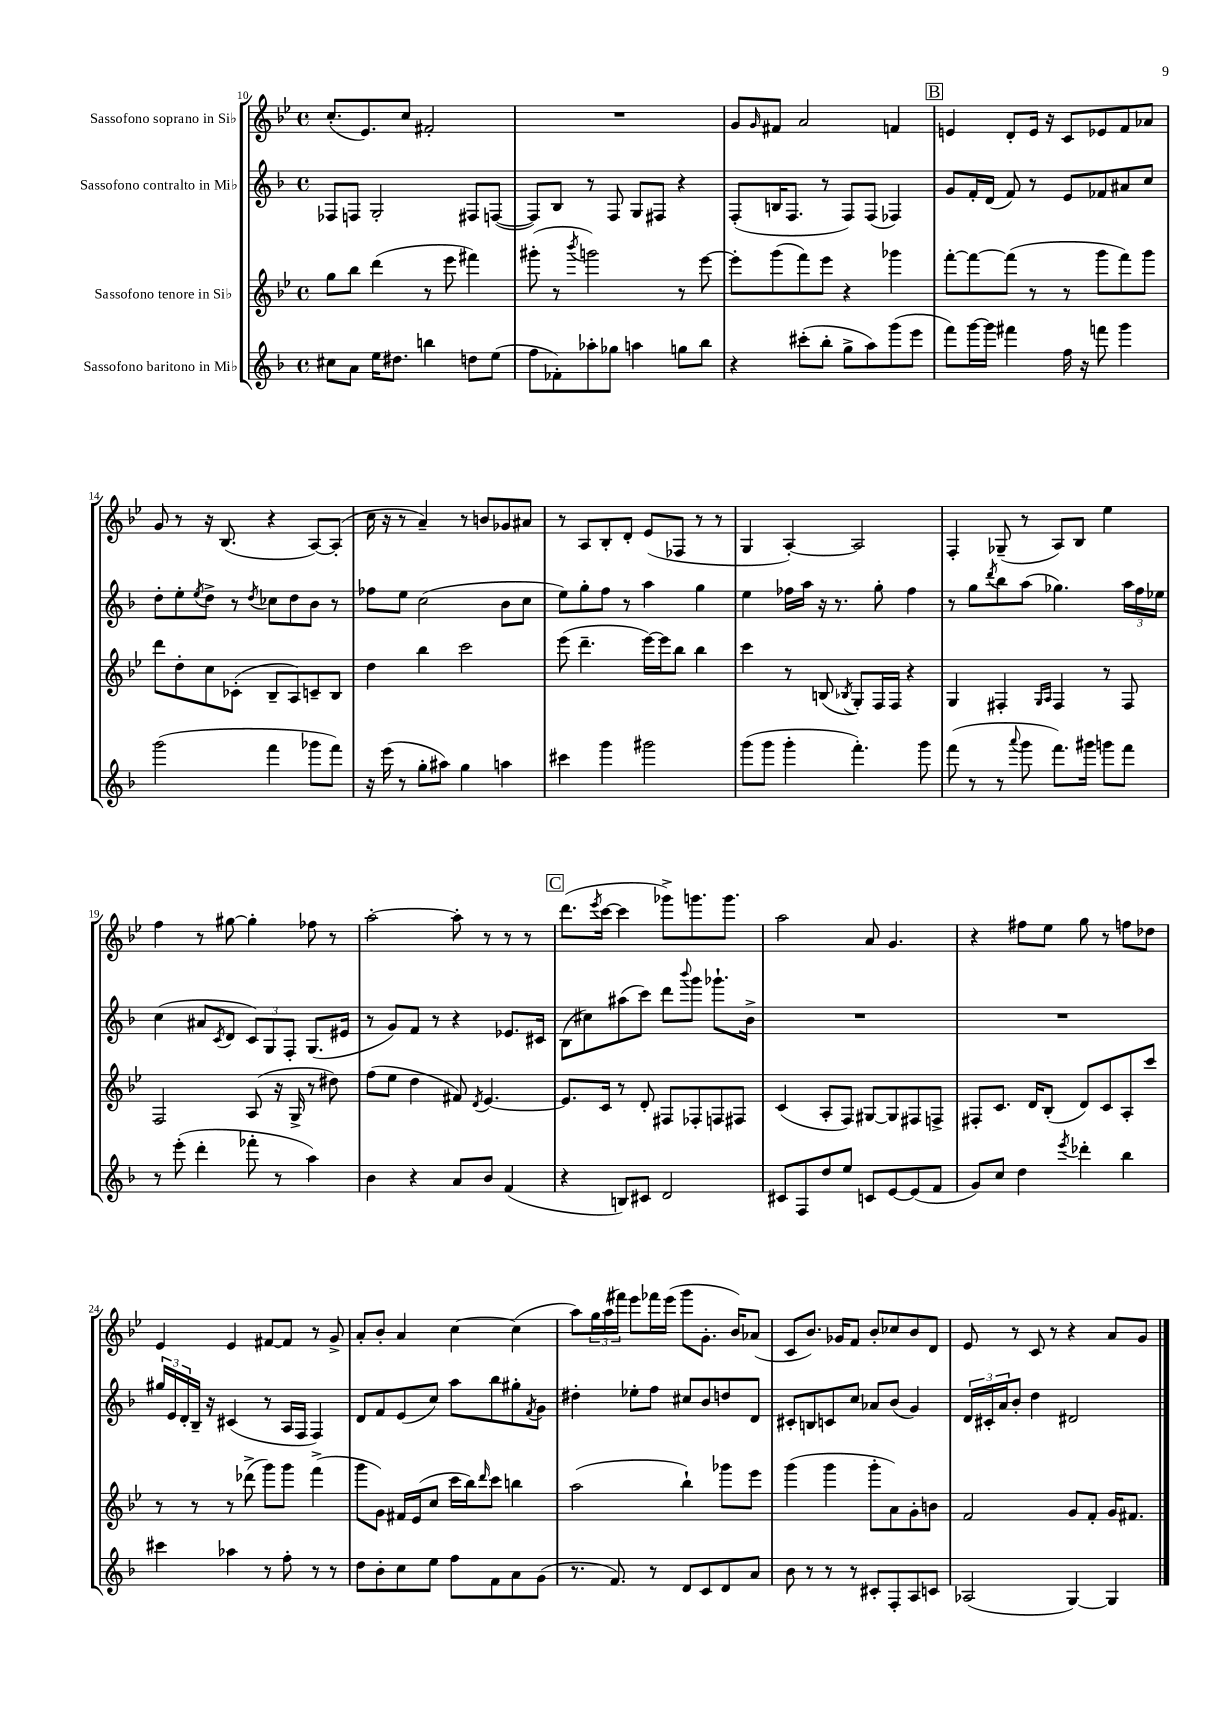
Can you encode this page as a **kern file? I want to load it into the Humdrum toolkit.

**kern	**kern	**kern	**kern
*part4	*part3	*part2	*part1
*staff4	*staff3	*staff2	*staff1
*I"Sassofono baritono in Mi♭	*I"Sassofono tenore in Si♭	*I"Sassofono contralto in Mi♭	*I"Sassofono soprano in Si♭
*clefG2	*clefG2	*clefG2	*clefG2
*k[b-]	*k[b-e-]	*k[b-]	*k[b-e-]
*M4/4	*M4/4	*M4/4	*M4/4
*met(c)	*met(c)	*met(c)	*met(c)
=10	=10	=10	=10
8cc#X\L	8gg\L	8F-X/L	(8.cc'/L
8a\J	8bb-\J	8Fn/J	.
.	.	.	8.e-/)
16ee\KL	(4ddd\	2G'/	.
8.dd#X\J	.	.	.
.	.	.	8cc/J
4bbn\	8r	.	2f#X'/
.	8eee-\	.	.
8ddn\L	4fff#X\)	8F#X/L	.
(8ee\J	.	([8Fn/J	.
=11	=11	=11	=11
8ff\L	(8ggg#X'\	8F/L])	1r
8f-X'\)	8r	8B-/J	.
.	8qbbb-/	.	.
8aa-X'\	2gggn\)	8r	.
8gg-X\J	.	8F/	.
4aan\	.	8G/L	.
.	.	8F#X/J	.
8ggn\L	8r	4r	.
8bb-\J	[8eee-\	.	.
=12	=12	=12	=12
4r	8eee-'\L]	(8F'/L	8g/L
.	.	.	16qqg/
.	(8ggg\	16Bn/K	8f#X/J
.	.	8.F/J	.
(8ccc#X'\L	8fff\)	.	2a/
8bb-'\J	8eee-\J	8r	.
8gg^\L	4r	8F/L)	.
8aa\)	.	(8F/J	.
(8ggg\	4ggg-X\	4F-X/)	4fn/
8eee\J	.	.	.
!!LO:REH:place=s1:t=B
=13	=13	=13	=13
8fff\L)	[8fff'\L	8g/L	4en/
[16ggg\L	8fff\_	16f'/L	.
16ggg\JJ]	.	(16d/JJ	.
4fff#X\	(8fff\J]	8f/)	8d'/L
.	8r	8r	16e/Jk
.	.	.	16r
16ff\	8r	8e/L	8c/L
16r	.	.	.
8fffn\	8ggg\L	8f-X/	8e-X/
4ggg\	8fff\)	8a#X/	8f/
.	8ggg\J	8cc/J	8a-X/J
!!LO:LB:g=z
=14	=14	=14	=14
(2ggg\	8ddd\L	8dd'\L	8g/
.	8dd'\	8ee'\	8r
.	.	8qee/	.
.	8cc\	8dd^\J	16r
.	.	.	(8.B-/
.	(8c-X'\J	8r	.
.	.	8qdd/	.
4fff\	8B-~/L	8cc-X\L	4r
.	8A/)	8dd\	.
8ggg-X\L	8cn~/	8b-\J	[8A/L)
8fff\J)	8B-/J	8r	(8A'/J]
=15	=15	=15	=15
16r	4dd\	8ff-X\L	16cc\
(16eee\	.	.	16r
8r	.	8ee\J	8r
8gg'\L	4bb-\	(2cc\	4a~/)
8aa#X\J)	.	.	.
4gg\	2ccc\	.	8r
.	.	.	8bn/L
4aan\	.	8b-\L	8g-X/
.	.	8cc\J	8a#X/J
=16	=16	=16	=16
4ccc#X\	(8eee-\	8ee\L)	8r
.	4.ddd~\	8gg'\	8A/L
4ggg\	.	8ff\J	8B-'/
.	.	8r	8d'/J
2ggg#X\	[16eee-\LL)	4aa\	(8e-/L
.	16eee-\J]	.	.
.	8bb-\J	.	8F-X/J
.	4bb-\	4gg\	8r
.	.	.	8r
=17	=17	=17	=17
(8ggg\L	4ccc\	4ee\	4G/
8ggg\J	.	.	.
4ggg'\	8r	16ff-X\LL	[4A'/)
.	.	16aa\JJ	.
.	(8Bn/	16r	.
.	.	8.r	.
.	8qB-X/	.	.
4.fff'\)	8G'/L)	.	2A/]
.	16F/L	8gg'\	.
.	16F/JJ	.	.
.	4r	4ff-\	.
8ggg\	.	.	.
=18	=18	=18	=18
(8fff\	4G/	8r	4F'/
8r	.	8gg\L	.
.	.	8qddd/	.
8r	4F#X'/	8bb-\	(8G-X~/
8qqaaa/	.	.	.
8ggg\	.	(8aa\J	8r
.	16qqG/LL	.	.
.	16qqA/JJ	.	.
8.fff\L)	4F#/	4.gg-X\)	8A/L)
.	.	.	8B-/J
16ggg#X\Jk	.	.	.
8gggn\L	8r	.	4ee-\
8fff\J	8F#/	24aa\LL	.
.	.	24ff\	.
.	.	24ee-X\JJ	.
!!LO:LB:g=z
=19	=19	=19	=19
8r	2F/	(4cc\	4ff\
(8eee'\	.	.	.
4ddd'\	.	8a#X/L	8r
.	.	8qc/	.
.	.	8d/J	[8gg#X\
8fff-X'\	(8A/	12c/L)	4gg#'\]
.	.	12G/	.
8r	16r	.	.
.	.	12F'/J	.
.	16G^/	.	.
4aa\)	8r	(8.G/L	8ff-X\
.	8dd#X\)	.	8r
.	.	16e#X/Jk	.
=20	=20	=20	=20
4b-\	(8ff\L	8r	[2aa'\
.	8ee-\J	8g/L)	.
4r	4dd\	8f/J	.
.	.	8r	.
8a/L	8f#X/)	4r	8aa'\]
.	8qd/	.	.
8b-/J	[4.e-/	.	8r
(4f/	.	8.e-X/L	8r
.	.	.	8r
.	.	16c#X/Jk	.
!!LO:REH:place=s1:t=C
=21	=21	=21	=21
4r	8.e-/L]	(8B-\L	(8.ddd\L
.	.	8cc#X\)	.
.	.	.	8qeee-/
.	16c/Jk	.	[16ccc\Jk
8Bn/L)	8r	(8aa#X\	4ccc\]
8c#X/J	8d'/	8ccc\J)	.
2d/	8F#X/L	8ddd\L	8ggg-X^\L)
.	.	8qqbbb-/	.
.	8F-X'/	8ggg\J	8.gggn\
.	8Fn/	8.ggg-X`\L	.
.	.	.	8.ggg\J
.	8F#X/J	.	.
.	.	16b-^\Jk	.
=22	=22	=22	=22
8c#X/L	(4c/	1r	2aa\
8F/	.	.	.
8dd/	8A'/L	.	.
8ee/J	8F/J)	.	.
8cn/L	[8G#X/L	.	8a/
[8e/	8G#/]	.	4.g/
(8e/]	8F#X/	.	.
8f/J	8Fn^/J	.	.
=23	=23	=23	=23
8g/L)	8F#X'/L	1r	4r
8cc/J	8.c/J	.	.
4dd\	.	.	8ff#X\L
.	16d/KL	.	.
.	(8B-'/J	.	8ee-\J
8qeee/	.	.	.
4ddd-X'\	8d/L)	.	8gg\
.	8c/	.	8r
4bb-\	8A'/	.	8ffn\L
.	8ccc/J	.	8dd-X\J
!!LO:LB:g=z
=24	=24	=24	=24
4ccc#X\	8r	24gg#X/LL	4e-/
.	.	24e/	.
.	.	24d'/	.
.	8r	16B-~/JJ	.
.	.	16r	.
4aa-X\	8r	(4c#X/	4e-/
.	(8ddd-X^\	.	.
8r	8ggg\L)	8r	[8f#X/L
8ff'\	8ggg\J	16A/LL	8f#/J]
.	.	16F/JJ	.
8r	(4fff^\	4F/)	8r
8r	.	.	8g^/
=25	=25	=25	=25
8dd\L	8ggg\L	8d/L	8a'/L
8b-'\	8g\J)	8f/	8b-'/J
8cc\	16f#X/LL	(8e/	4a/
.	(16e-/J	.	.
8ee\J	8cc/J	8cc/J)	.
8ff\L	16ccc\LL	8aa\L	[4cc\
.	16bb-\J)	.	.
.	16qqddd/	.	.
8f\	8ccc\J	8bb-\	.
8a\	4bbn\	8gg#X'\	(4cc\]
.	.	8qf/	.
(8g\J	.	8g\J	.
=26	=26	=26	=26
8.r	(2aa\	4dd#X'\	8aa\L)
.	.	.	24gg\L
.	.	.	(24aa\
8.f/)	.	.	.
.	.	.	24fff#X\JJ)
.	.	8ee-X'\L	8eee-\L
8r	.	8ff\J	16fff-X\L
.	.	.	(16eee-\JJ
8d/L	4bb-`\)	8cc#X/L	8ggg\L
8c/	.	8b-/	8.g'\J
8d/	8ggg-X\L	8ddn/	.
.	.	.	16b-/KL)
8a/J	8eee-\J	8d/J	(8a-X/J
=27	=27	=27	=27
8b-\	(4ggg\	8c#X'/L	8c/L
8r	.	8Bn/	8.b-/J)
8r	4ggg\	8cn/	.
.	.	.	16g-X/KL
8r	.	8cc/J	8f/J
8c#X'/L	8ggg'\L	8a-X/L	8b-'/L
8F'/	8a\)	(8b-/J	8cc-X/
8A/	8g'\	4g/)	8b-/
8cn/J	8bn\J	.	8d/J
=28	=28	=28	=28
(2A-X/	2f/	24d/LL	8e-/
.	.	24c#X'/	.
.	.	24a/J	.
.	.	8b-'/J	8r
.	.	4dd\	8c/
.	.	.	8r
[4G/)	8g/L	2d#X/	4r
.	8f'/J	.	.
4G/]	16g/KL	.	8a/L
.	8.f#X/J	.	.
.	.	.	8g/J
==	==	==	==
*-	*-	*-	*-
